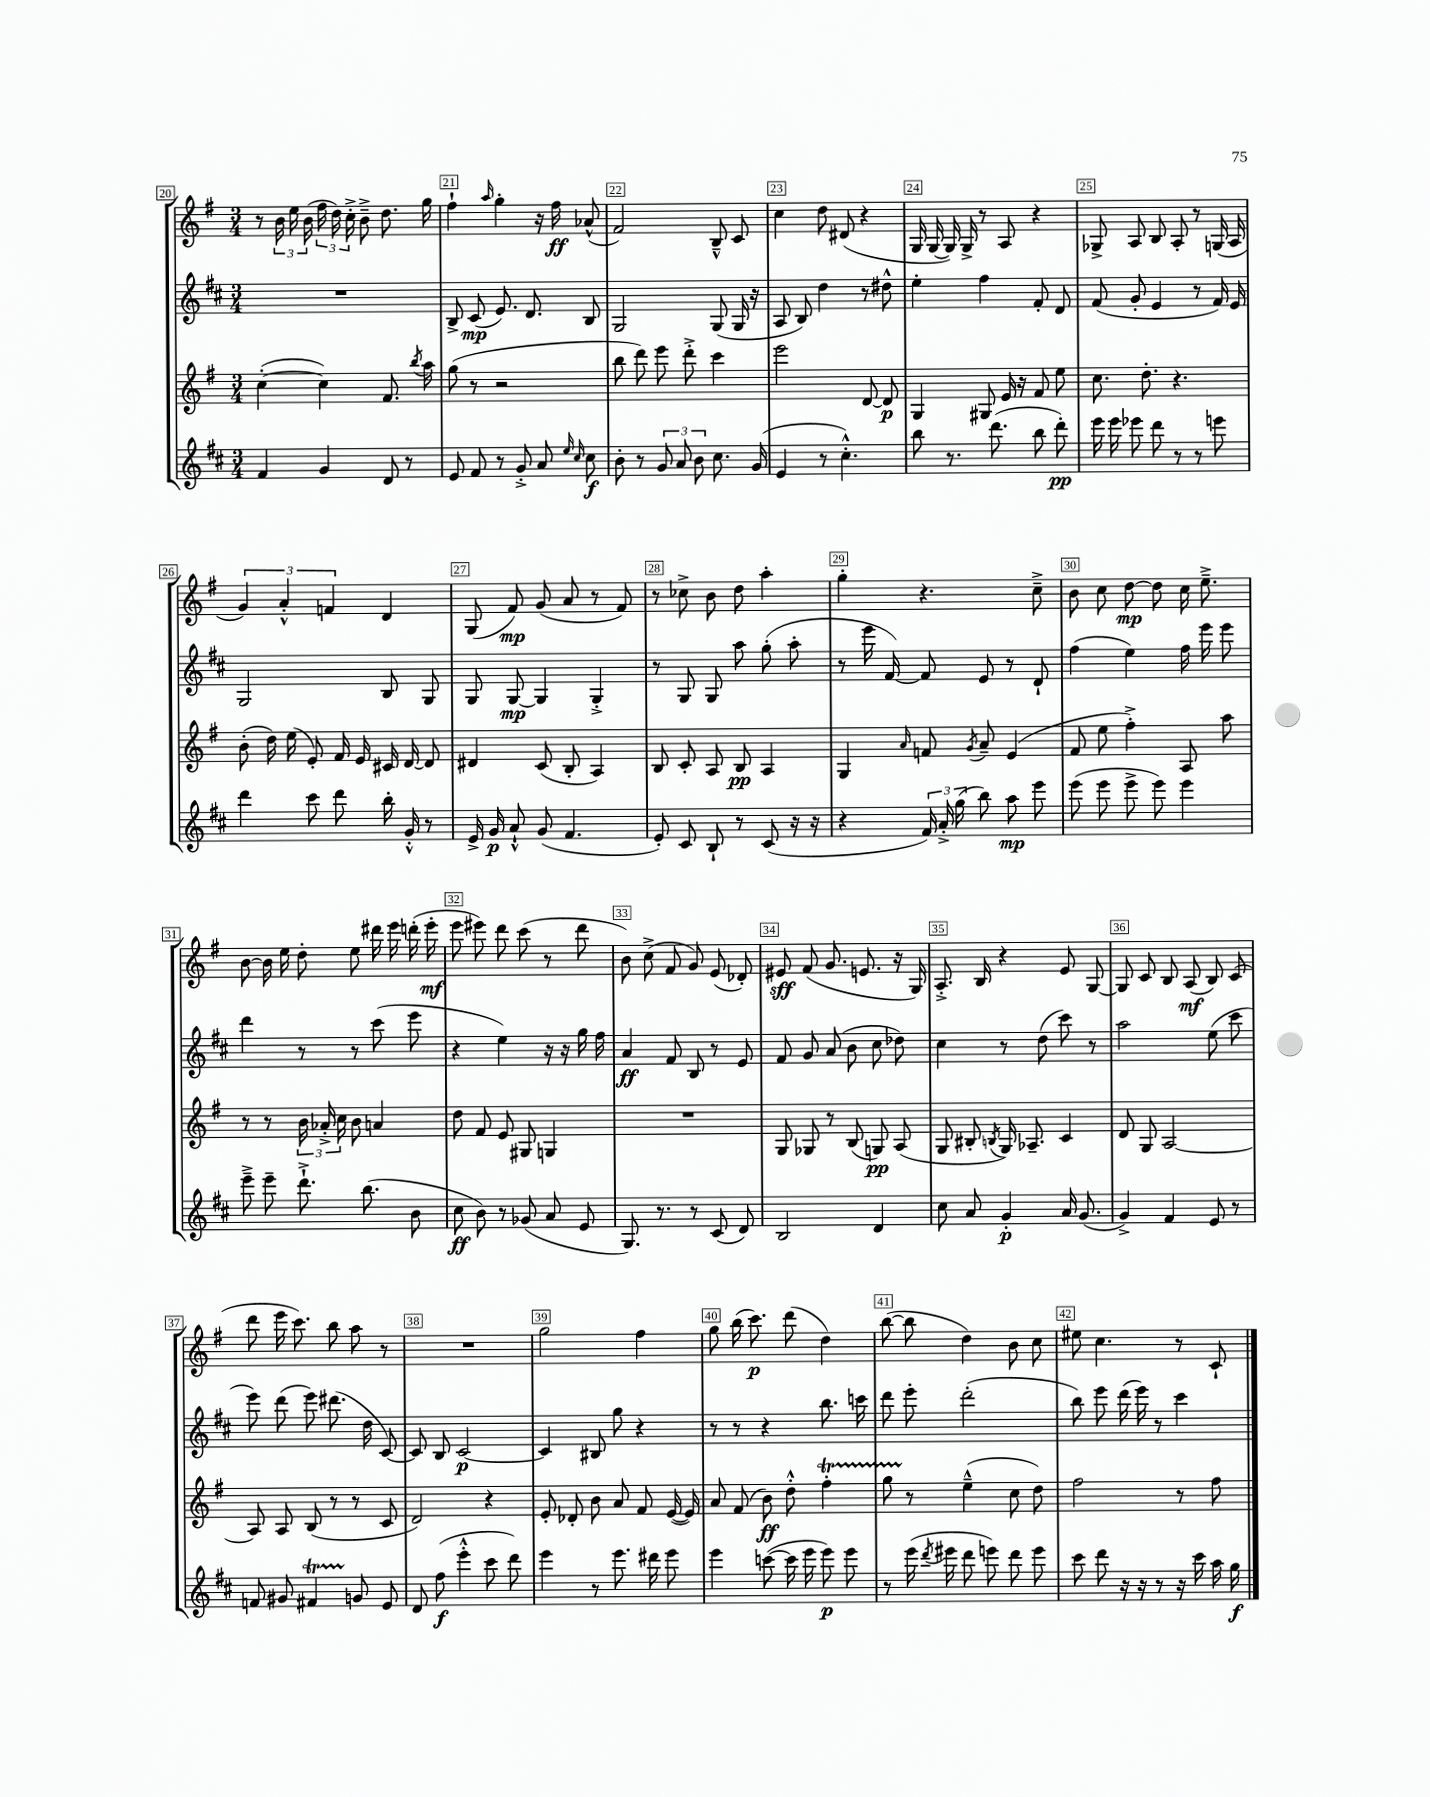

**kern	**kern	**kern	**kern
*staff4	*staff3	*staff2	*staff1
*clefG2	*clefG2	*clefG2	*clefG2
*k[f#c#]	*k[f#]	*k[f#c#]	*k[f#]
*M3/4	*M3/4	*M3/4	*M3/4
4f#/	([4cc'\	2.r	8r
.	.	.	24b\
.	.	.	24ee\
.	.	.	(24b\
4g/	4cc\])	.	24ff#\
.	.	.	24dd\)
.	.	.	24cc'^\
.	.	.	8b~^\
8d/	8.f#/	.	8.dd\
8r	.	.	.
.	8qbb/	.	.
.	16aa\	.	16gg\
=	=	=	=
8e/	(8gg\	8B^/	4ff#`\
8f#/	8r	(8c#/	.
.	.	.	16qqaa/
8r	2r	8.e/)	4gg'\
8g'^/	.	.	.
.	.	8.d/	.
8a/	.	.	16r
.	.	.	16ff#\
16qqee/	.	.	.
16qqcc#/	.	.	.
8cc#\	.	8B/	(8a-^^/
=	=	=	=
8b'\	8bb\	2G/	2f#/)
8r	8ddd\)	.	.
12g/	8eee\	.	.
12a/	.	.	.
.	8ddd'^\	.	.
12b\	.	.	.
8.cc#\	4ccc\	(8G/	8B~^^/
.	.	16G/	8c/
(16g/	.	16r	.
=	=	=	=
4e/	2eee\	8A/	4cc\
.	.	8B/)	.
8r	.	4dd\	8dd\
4.cc#'^^\)	.	.	(8d#/
.	[8d/	8r	4r
.	8d/]	8dd#^^\	.
=	=	=	=
8bb\	4G/	4ee'\	16G/
.	.	.	[16G/
8.r	.	.	16G/])
.	.	.	16G^/
.	8G#/	4ff#\	8r
(8.ddd\	.	.	.
.	16e/	.	8A/
.	16r	.	.
8bb\	8f#/	8f#'/	4r
8ddd'\)	8ee\	8d/	.
=	=	=	=
16eee\	8.cc\	(8f#/	8G-^/
16eee\	.	.	.
8eee-\	.	8g'/	8A/
.	8.dd'\	.	.
8ddd\	.	4e/	8B/
8r	4.r	.	8A'/
8r	.	8r	8r
8eee\	.	16f#/)	(16G/
.	.	16e/	16A/
=	=	=	=
4ddd\	(8b'\	2G/	6g/)
.	16dd\)	.	.
.	.	.	6a'^^/
.	(16ee\	.	.
8ccc#\	8e'/)	.	.
.	.	.	6f/
8ddd\	16f#/	.	.
.	16e/	.	.
16bb'\	16c#/	8B/	4d/
16g'^^/	[16d/	.	.
8r	8d/]	8G/	.
=	=	=	=
16e^/	4d#/	8G/	(8G/
16g/	.	.	.
8a`^^/	.	[8G/	8f#/)
(8g/	(8c/	4G/]	(8g/
4.f#/	8B'/	.	8a/
.	4A/)	4G'^/	8r
.	.	.	8f#/)
=	=	=	=
8e'/)	8B/	8r	8r
8c#/	8c'/	8G/	8cc-^\
8B`/	8A/	8G/	8b\
8r	8B/	8aa\	8dd\
(8c#/	4A/	(8gg'\	4aa'\
16r	.	8aa'\	.
16r	.	.	.
=	=	=	=
4r	4G/	8r	4gg'\
.	.	16eee\	.
.	.	[16f#/)	.
.	16qqa/	.	.
24f#/)	8f/	8f#/]	4.r
24a'^/	.	.	.
(24gg\	.	.	.
.	8qg/	.	.
8bb\)	8a~/	8e/	.
8aa\	(4e/	8r	.
8eee\	.	8d`/	8cc~^\
=	=	=	=
(8eee\	8f#/	(4ff#\	8b\
8eee\	8ee\	.	8cc\
8eee^\	4ff#'^\)	4ee\)	[8dd\
8eee\)	.	.	8dd\]
4eee\	8A/	16ff#\	16cc\
.	.	16eee\	8.ee~^\
.	8aa\	8eee\	.
=	=	=	=
8eee~^\	8r	4ddd\	[8b\
8eee~\	8r	.	16b\]
.	.	.	16ee\
8.ddd`^\	24b\	8r	8dd'\
.	24a-'^/	.	.
.	24cc\	.	.
.	8b\	8r	8ee\
(8.bb\	.	.	.
.	4a/	(8ccc#\	16ddd#\
.	.	.	16eee\
8b\	.	8eee\	(16ddd'\
.	.	.	16eee'\
=	=	=	=
8cc#\	8dd\	4r	8eee\
8b\)	8f#/	.	8eee#\)
8r	8e/	4ee\)	8ddd\
(8g-/	8G#/	.	(8ccc\
8a/	4G/	16r	8r
.	.	16r	.
8e/	.	16gg\	8ddd\
.	.	16ff#\	.
=	=	=	=
8.G/)	2.r	4a/	8b\)
.	.	.	(8cc^\
8.r	.	.	.
.	.	8f#/	8f#/
8r	.	8B/	8g/)
(8c#/	.	8r	(8e/
8d/)	.	8e/	8d-'/)
=	=	=	=
2B/	8G/	8f#/	8e#/
.	8G-/	8g/	(8f#/
.	8r	(8a/	8.g/
.	(8B/	8b\	.
.	.	.	8.e/
4d/	8G/)	8cc#\	.
.	(8A/	8dd-\)	16r
.	.	.	16G/)
=	=	=	=
8cc#\	8G/	4cc#\	8.A'^/
8a/	8B#'/	.	.
.	.	.	16B/
.	8qB/	.	.
4g'/	16G/)	8r	4r
.	8.A-~/	.	.
.	.	(8dd\	.
16a/	4c/	8ccc#\)	8e/
(8.g/	.	.	.
.	.	8r	[8G/
=	=	=	=
4g^/)	8d/	2aa\	8G/]
.	8G/	.	8c/
4f#/	[2A/	.	8B/
.	.	.	(8A/
8e/	.	(8ee\	8B/)
8r	.	8ccc#\	(8c/
=	=	=	=
8f/	8A/]	8eee\)	8ddd\
8g#/	8A/	(8ddd\	16eee\
.	.	.	8.ccc\)
4f#/	(8B/	8eee\)	.
.	8r	(8.ddd#\	8bb\
8g/	8r	.	8aa\
.	.	16dd\	.
8e/	8c/	[8c#/)	8r
=	=	=	=
8d/	2d/)	8c#/]	2.r
(8ff#\	.	8B/	.
4eee'^^\	.	[2c#/	.
8ccc#\	4r	.	.
8ddd\)	.	.	.
=	=	=	=
4eee\	8e'/	4c#/]	2gg\
.	8d-'/	.	.
8r	8b\	8B#/	.
8.eee\	8a/	8gg\	.
.	8f#/	4r	4ff#\
16ddd#\	.	.	.
8eee\	([16e/	.	.
.	16e/])	.	.
=	=	=	=
4eee\	8a/	8r	8gg\
.	(8f#/	8r	(16bb\
.	.	.	8.ccc\)
([8ccc\	8b\)	4r	.
16ccc\]	8dd'^^\	.	(8ddd\
16eee\	.	.	.
8eee\)	4ff#'\	8.bb\	4dd\)
8eee\	.	.	.
.	.	16ccc\	.
=	=	=	=
8r	8gg\	8ddd\	([8bb\
(16eee\	8r	8eee'\	8bb\]
8qddd/	.	.	.
16eee#\	.	.	.
8ddd\	(4ee~^^\	(2ddd'\	4dd\)
8eee\)	.	.	.
8ddd\	8cc\	.	8b\
8eee\	8dd\)	.	8cc\
=	=	=	=
8ccc#\	2ff#\	8bb\)	8ee#\
8ddd\	.	8eee\	4.cc\
16r	.	(16ddd\	.
16r	.	16eee\)	.
8r	.	8r	.
16r	8r	4ccc#\	8r
16ccc#\	.	.	.
16aa\	8ff#\	.	8c`/
16gg\	.	.	.
==	==	==	==
*-	*-	*-	*-
